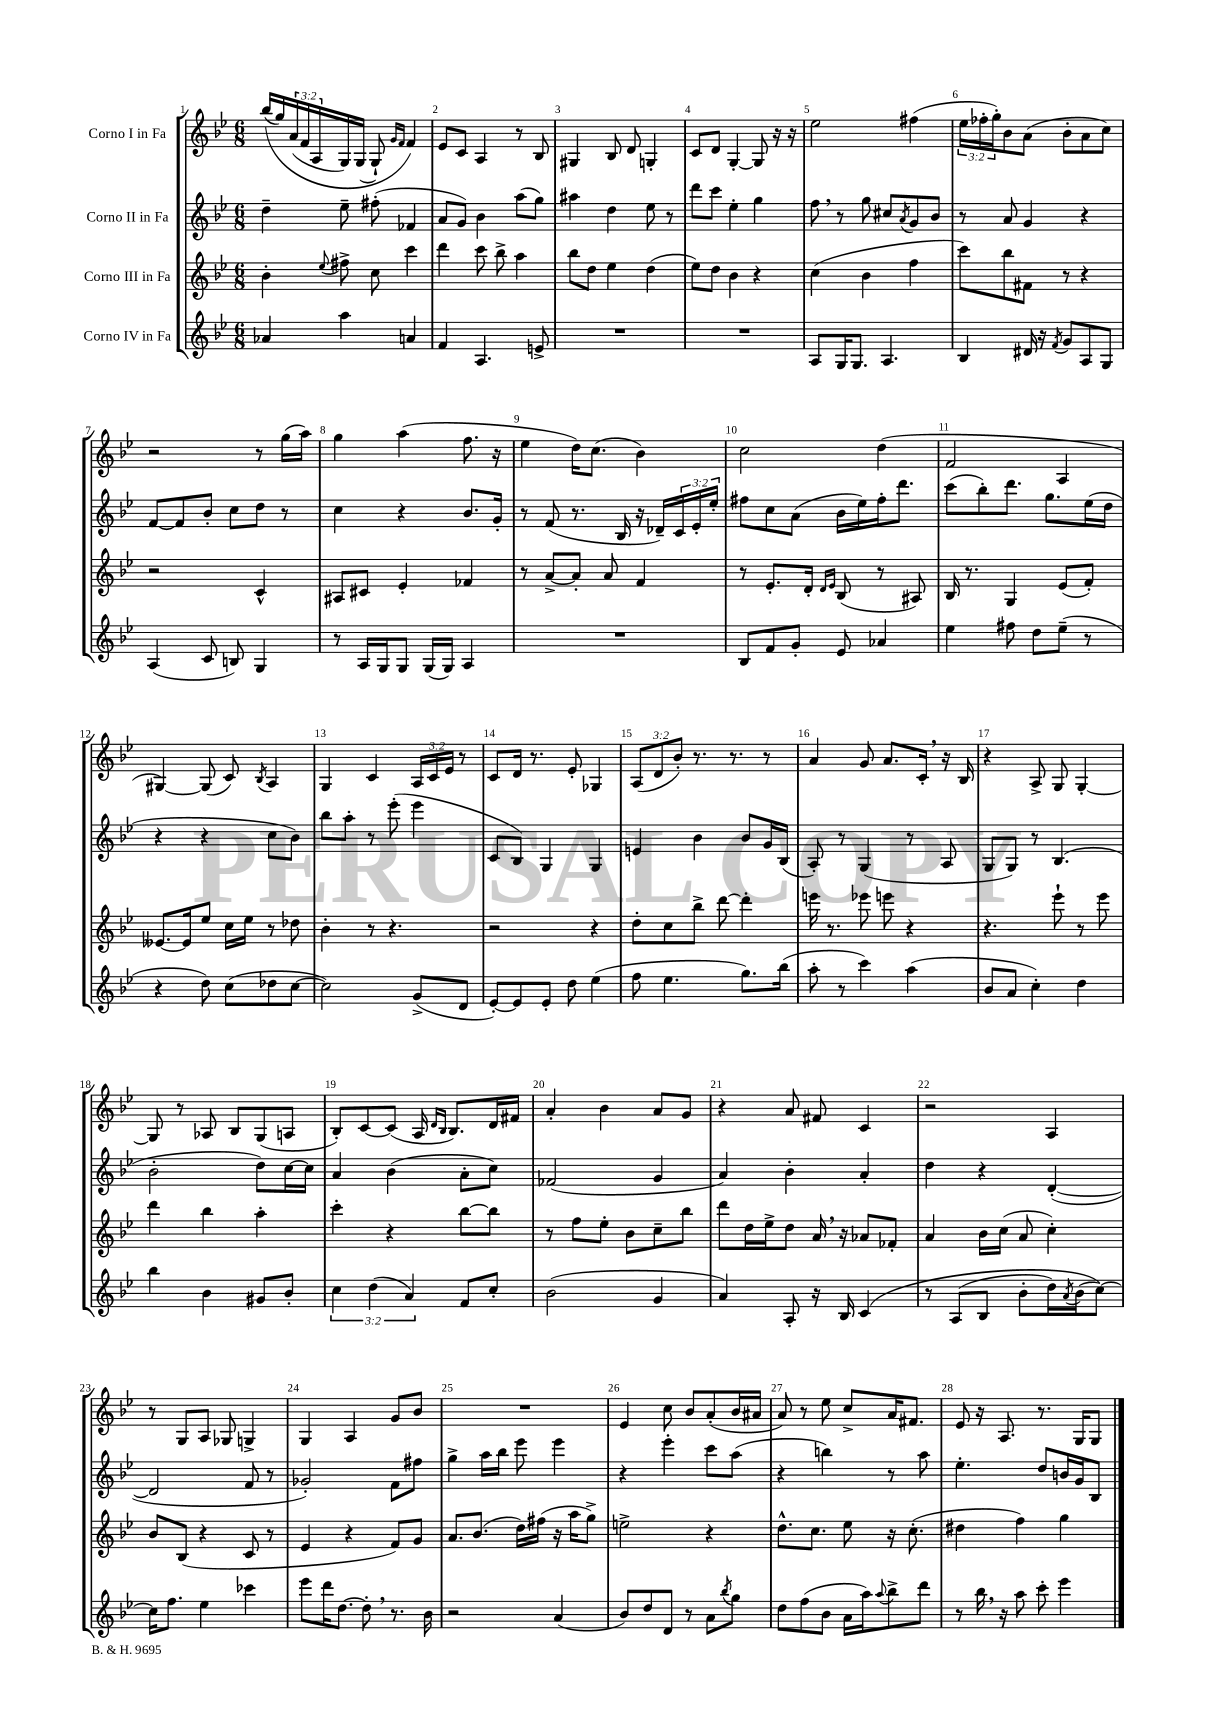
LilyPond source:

<<
\new StaffGroup <<
\new Staff = "s0" \with { instrumentName = "Corno I in Fa" } {
    \clef treble \key bes \major \numericTimeSignature \time 6/8 \override Staff.TupletNumber.text = #tuplet-number::calc-fraction-text
    bes''16(\( g''16) \tuplet 3/2 { a'16( f'16 a16 } g16) g16( g8-!) \grace { g'16 f'16 } f'4\) |
    ees'8 c'8 a4 r8 bes8 |
    gis4 bes8 d'8 g4-. |
    c'8 d'8 g4~-. g8 r16 r16 |
    ees''2 fis''4( |
    \tuplet 3/2 { ees''16 fes''16-. g''16-.) } bes'8 a'8( bes'8-. a'8 c''8) |
    r2 r8 g''16( a''16) |
    g''4 a''4( f''8. r16 |
    ees''4 d''16) c''8.( bes'4) |
    c''2 d''4( |
    f'2 a4 |
    gis4~) gis8( c'8) \acciaccatura { bes8 } a4 |
    g4 c'4 \tuplet 3/2 { a16 c'16 ees'16 } r8 |
    c'8 d'16 r8. ees'8-. ges4 |
    \tuplet 3/2 { a8( d'8 bes'8-.) } r8. r8. r8 |
    a'4 g'8 a'8. c'16-. \breathe r16 bes16 |
    r4 a8-> g8 g4~-. |
    g8 r8 aes8 bes8 g8( a8 |
    bes8-.) c'8~ c'8( a16 \grace { d'16 bes16 } bes8.) d'16 fis'16 |
    a'4-. bes'4 a'8 g'8 |
    r4 a'8 fis'8 c'4 |
    r2 a4 |
    r8 g8 a8 ges8 g4-> |
    g4 a4 g'8 bes'8 |
    R2. |
    ees'4 c''8 bes'8 a'8-.( bes'16 ais'16 |
    a'8) r8 ees''8 c''8-> a'16 fis'8. |
    ees'8 r16 a8. r8. g16 g8 \bar "|." |
}
\new Staff = "s1" \with { instrumentName = "Corno II in Fa" } {
    \clef treble \key bes \major \numericTimeSignature \time 6/8 \override Staff.TupletNumber.text = #tuplet-number::calc-fraction-text
    d''4-- ees''8-- fis''8-.( fes'4 |
    a'8 g'8) bes'4 a''8( g''8) |
    ais''4 d''4 ees''8 r8 |
    d'''8 c'''8 ees''4-. g''4 |
    f''8 \breathe r8 g''8 cis''8 \acciaccatura { a'8 } g'8 bes'8 |
    r8 a'8 g'4 r4 |
    f'8~ f'8 bes'8-. c''8 d''8 r8 |
    c''4 r4 bes'8. g'16-. |
    r8 f'8( r8. bes16 r16 des'16--) \tuplet 3/2 { c'16 ees'16-. ees''16-. } |
    fis''8 c''8 a'8( bes'16 ees''16) fis''16-. d'''8. |
    c'''8( bes''8-.) d'''8. g''8. ees''16( d''16 |
    r4 r4 c''8 bes'8) |
    bes''8 a''8-. r8 ees'''8-.( ees'''4 |
    c'8 bes8) g4 g4 |
    e'4 bes'4 bes'8 g'16 bes16( |
    a8-.) r8 g4( r8 a8 |
    g8 g8) r8 bes4.( |
    bes'2-. d''8) c''16~ c''16 |
    a'4 bes'4( a'8-. c''8) |
    fes'2( g'4 |
    a'4) bes'4-. a'4-. |
    d''4 r4 d'4~-.( |
    d'2 f'8 r8 |
    ges'2-.) f'8 fis''8 |
    g''4-> a''16 bes''16 ees'''8 ees'''4 |
    r4 ees'''4-. c'''8 a''8( |
    r4 b''4) r8 a''8 |
    ees''4.-. d''8 b'16 g'16 bes8 \bar "|." |
}
\new Staff = "s2" \with { instrumentName = "Corno III in Fa" } {
    \clef treble \key bes \major \numericTimeSignature \time 6/8
    bes'4-. \appoggiatura { ees''8 } fis''8-> c''8 c'''4 |
    d'''4 c'''8 bes''8-> a''4 |
    bes''8 d''8 ees''4 d''4( |
    ees''8) d''8 bes'4 r4 |
    c''4( bes'4 f''4 |
    c'''8) bes''8 fis'8 r8 r4 |
    r2 c'4-^ |
    ais8 cis'8 ees'4-. fes'4 |
    r8 a'8~-> a'8-. a'8 f'4 |
    r8 ees'8.-. d'16-. \grace { d'16 ees'16 } bes8( r8 ais8) |
    bes16 r8. g4 ees'8( f'8-.) |
    eeses'8.~ eeses'16 ees''8 c''16 ees''16 r8 des''8 |
    bes'4-. r8 r4. |
    r2 r4 |
    d''8-. c''8 bes''8-> d'''8~ d'''4-. |
    e'''16 r8. ees'''8 e'''8 r4 |
    r4. ees'''8-! r8 ees'''8 |
    d'''4 bes''4 a''4-. |
    c'''4-. r4 bes''8~ bes''8 |
    r8 f''8 ees''8-. bes'8 c''8-- bes''8 |
    d'''8 d''16 ees''16-> d''8 a'16 \breathe r16 aes'8 fes'8-. |
    a'4 bes'16 c''16( a'8 c''4-.) |
    bes'8 bes8( r4 c'8 r8 |
    ees'4 r4 f'8) g'8 |
    a'8. bes'8.( d''16) fis''16( r16 a''16 g''8->) |
    e''2-> r4 |
    d''8.-^ c''8. ees''8 r16 c''8.-.( |
    dis''4 f''4) g''4 \bar "|." |
}
\new Staff = "s3" \with { instrumentName = "Corno IV in Fa" } {
    \clef treble \key bes \major \numericTimeSignature \time 6/8 \override Staff.TupletNumber.text = #tuplet-number::calc-fraction-text
    aes'4 a''4 a'4 |
    f'4 a4. e'8-> |
    R2. |
    R2. |
    a8 g16 g8. a4. |
    bes4 dis'16 r16 \acciaccatura { f'8 } g'8 a8 g8 |
    a4( c'8 b8) g4 |
    r8 a16 g16 g8 g16( g16) a4 |
    R2. |
    bes8 f'8 g'8-. ees'8 aes'4 |
    ees''4 fis''8 d''8 ees''8--( r8 |
    r4 d''8) c''8( des''8 c''8~ |
    c''2) g'8->( d'8 |
    ees'8~-.) ees'8 ees'8-. d''8 ees''4( |
    f''8 ees''4. g''8.) bes''16( |
    a''8-. r8 c'''4) a''4( |
    bes'8 a'8 c''4-.) d''4 |
    bes''4 bes'4 gis'8 bes'8-. |
    \tuplet 3/2 { c''4 d''4( a'4) } f'8 c''8-. |
    bes'2( g'4 |
    a'4) a8-. r16 bes16 c'4\( |
    r8 a8( bes8 bes'8-. d''16) \acciaccatura { a'8 } bes'16( c''8~)\) |
    c''16 f''8. ees''4 ces'''4 |
    ees'''8 d'''16 d''8.~ d''8-. \breathe r8. bes'16 |
    r2 a'4( |
    bes'8) d''8 d'8 r8 a'8 \acciaccatura { bes''8 } g''8 |
    d''8 f''8( bes'8 a'16 a''16) \appoggiatura { a''8 } bes''8-> d'''8 |
    r8 bes''16 \breathe r16 a''8 c'''8-. ees'''4 \bar "|." |
}
>>
>>
\layout { \context { \Score \override BarNumber.break-visibility = ##(#f #t #t) barNumberVisibility = #all-bar-numbers-visible } }
